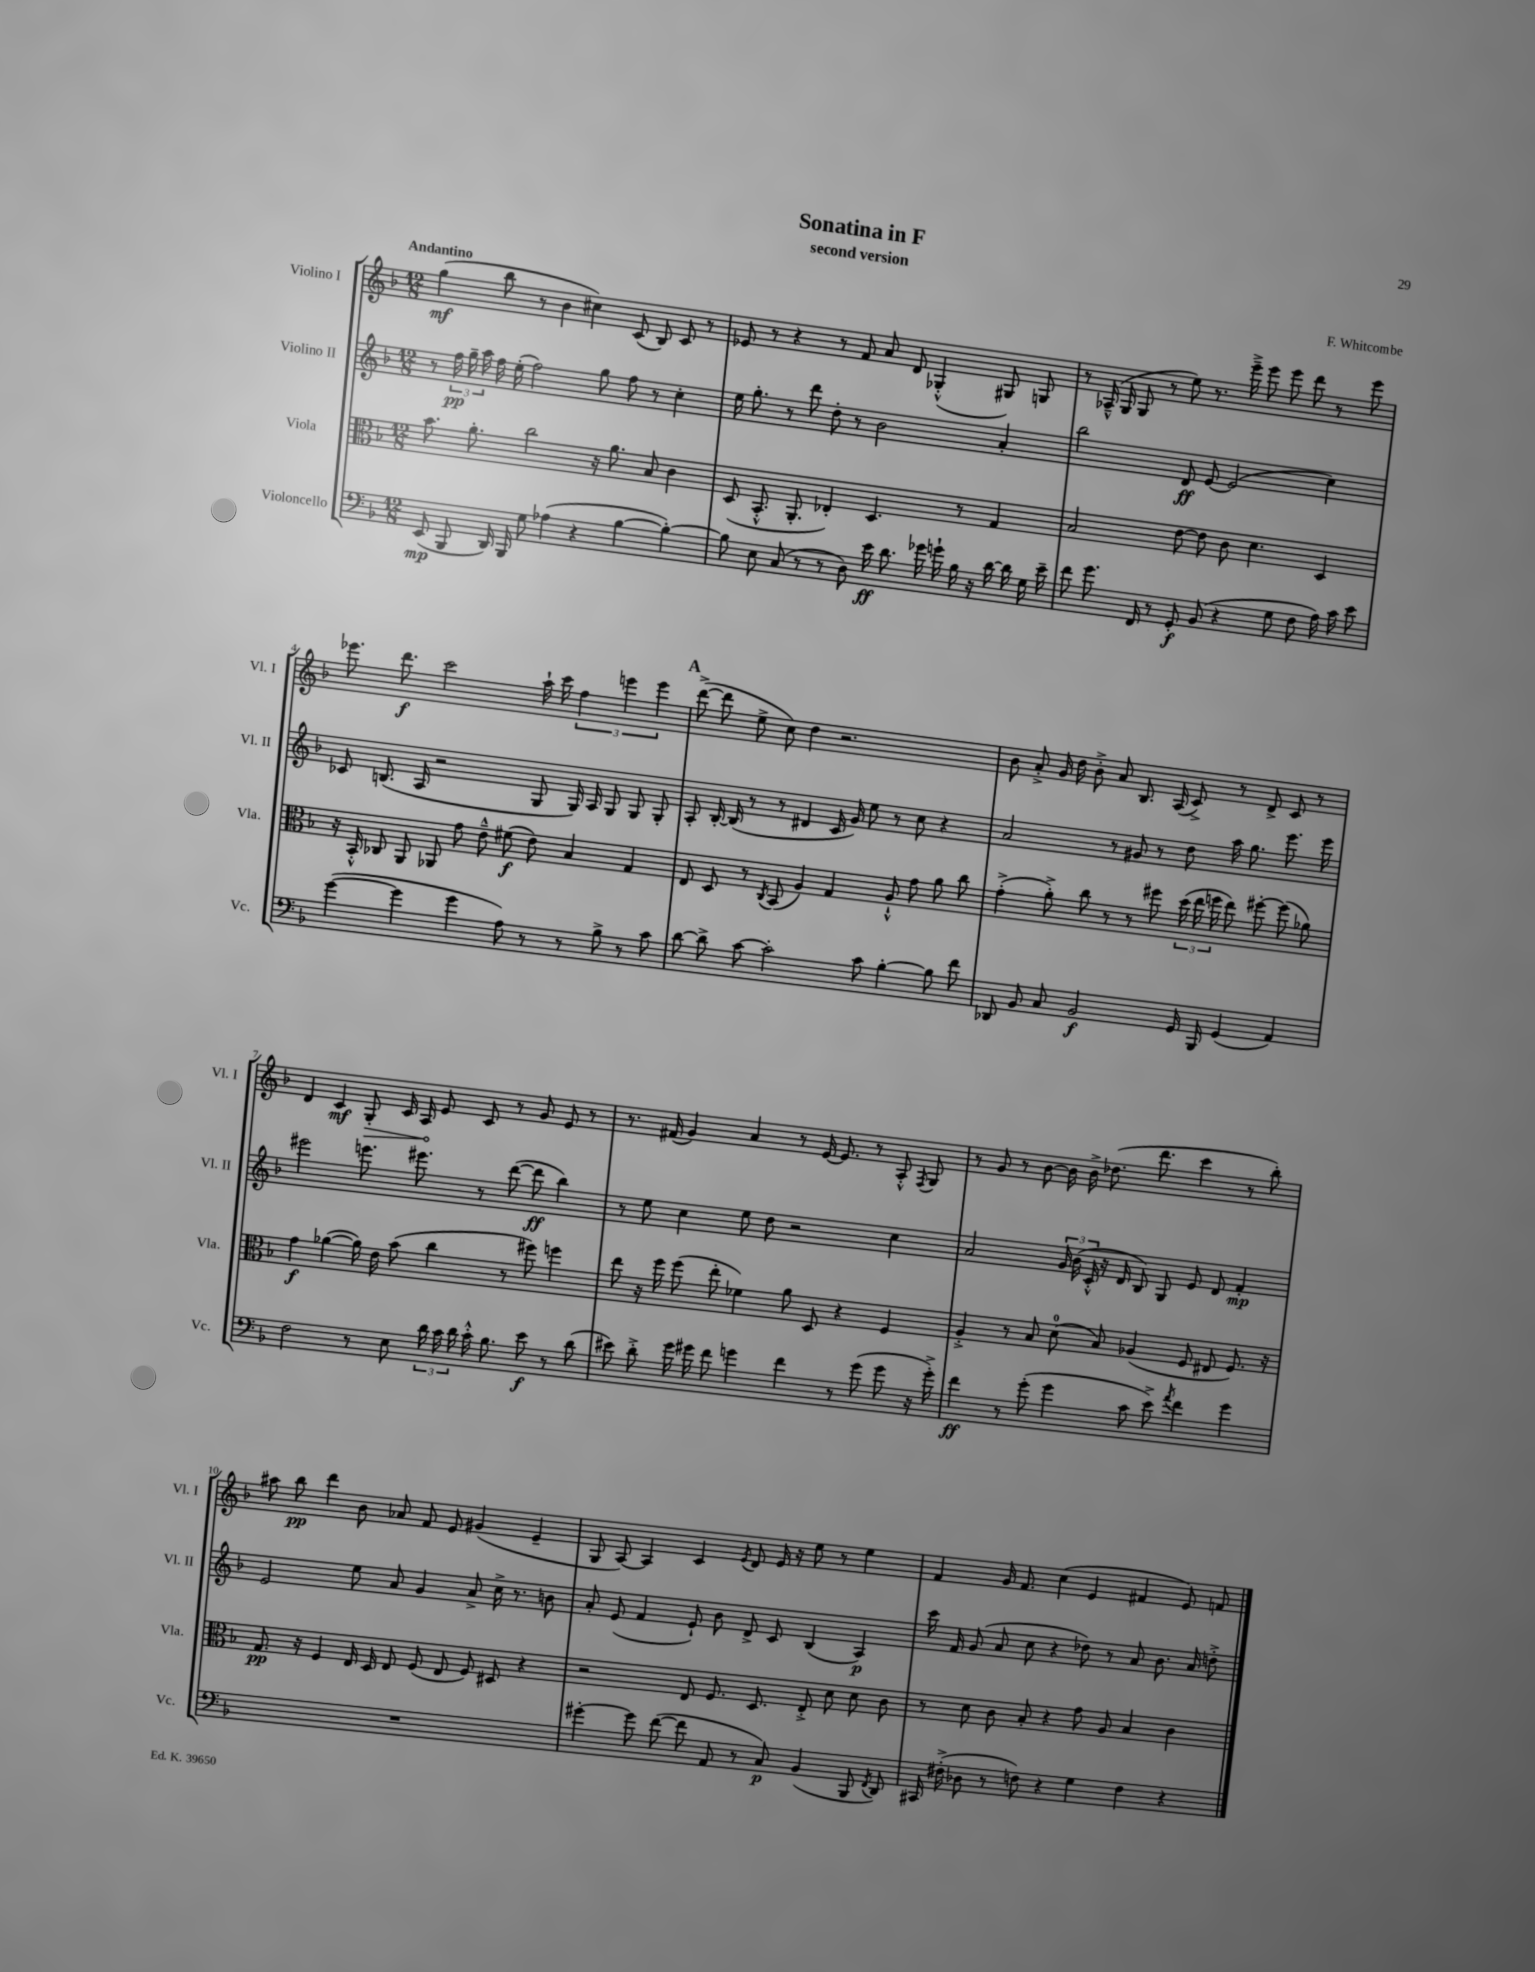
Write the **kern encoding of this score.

**kern	**kern	**kern	**kern
*staff4	*staff3	*staff2	*staff1
*clefF4	*clefC3	*clefG2	*clefG2
*k[b-]	*k[b-]	*k[b-]	*k[b-]
*M12/8	*M12/8	*M12/8	*M12/8
(8EE/	8.b-\	8r	(4gg\
8BBB-/	.	24ff\	.
.	.	24gg~\	.
.	8.a'\	.	.
.	.	24aa\	.
16DD/)	.	16ff\	8bb-\
16BBB-/	.	(16ee'\	.
8G\	2cc\	2ff\)	8r
(4A-\	.	.	4b-\
4r	.	.	4cc#\)
.	16r	8gg\	.
.	8.a\	.	.
[4B-\	.	8ff\	(8c/
.	8B-/	8r	8B-/)
4B-'\_)	4c\	4cc'\	8c/
.	.	.	8r
=	=	=	=
8B-\]	(8D/	16ee\	8e-/
.	.	8.gg'\	.
8E\	8.BB-'^^/	.	8r
(8C/	.	8r	4r
.	8.AA'/	.	.
8r	.	8ddd\	.
8r	4E-'/)	8dd'\	8r
8D\)	.	8r	8f/
16e\	4.D/	2b-\	8a/
8.d\	.	.	.
.	.	.	8d/
16g-\	.	.	(4G-'^^/
16g`\	.	.	.
16B-\	8r	.	.
16r	.	.	.
[16d\	4G/	4a'/	8G#/)
16d\]	.	.	.
16G\	.	.	8G/
16e~\	.	.	.
=	=	=	=
8f\	2B-/	2bb-\	8r
8.g\	.	.	(16A-~^^/
.	.	.	16G/
.	.	.	8G/
16FF/	.	.	.
8r	.	.	8r
8GG'/	[8e\	8d/	8ee\)
(8BB-/	8e\]	[8e/	8.r
4r	8c\	(2e/]	.
.	.	.	16eee~^\
.	4.d\	.	8eee\
8G\	.	.	8eee\
8F\	.	.	8ddd\
16A\)	4D/	4cc\)	8r
16c\	.	.	.
8e\	.	.	8eee\
=	=	=	=
([4g\	16r	8c-/	8.eee-\
.	16BB-'^^/	.	.
.	8C-/	(8.B/	.
.	.	.	8.ddd\
4g\]	8AA/	.	.
.	.	16A/	.
.	8AA-/	2r	2ccc\
4g\	8g\	.	.
.	8e~^^\	.	.
8A\)	(8f#\	.	.
8r	8e\)	8G/	16aa`\
.	.	.	16ccc\
8r	4B-/	16G/)	6ff\
.	.	16A/	.
8B-^\	.	8G/	.
.	.	.	6eee\
8r	4G/	8G/	.
.	.	.	6eee\
8c\	.	8G'/	.
=	=	=	=
[8d\	8E/	8A'/	([8ddd^\
8d^\]	8D/	[16B-'/	8ddd\]
.	.	(16B-/]	.
[8c\	8r	8r	8ee^\
.	8qC/	.	.
2c'\]	(8BB-/	8r	8cc\)
.	4A/)	4d#/	4dd\
.	4G/	16c/	2.r
.	.	16g/)	.
8c\	.	8ee\	.
[4B-'\	8A`^^/	8r	.
.	8g\	8cc\	.
8B-\]	8a\	4r	.
8f\	8cc\	.	.
=	=	=	=
8DD-/	(4g'^\	2a/	8b-\
8BB-/	.	.	8a'^/
8C/	8a'^\)	.	16g/
.	.	.	16dd\
2BB-/	8cc\	.	8b-'^\
.	8r	8r	8a/
.	8r	8g#/	8.B-/
.	8ff#\	8r	.
.	.	.	(16A/
16GG/	(24dd\	8dd\	8c^/)
.	24ee\	.	.
16BBB-/	.	.	.
.	24ff\	.	.
(4GG/	8ee\)	16aa\	8r
.	.	8.gg\	.
.	[8ff#'\	.	8d^/
4AA/)	(8ff#\]	8.eee\	8c/
.	8a-\)	.	8r
.	.	16eee\	.
=	=	=	=
2F\	4g\	2eee#\	4d/
.	([4a-\	.	4c/
8r	16a-\])	8.eee\	8G'/
.	16e\	.	.
8E\	(8b-\	.	16c/
.	.	8.eee#\	16A/
24d\	4cc\	.	8e/
24c\	.	.	.
24d\	.	.	.
16c'^^\	.	8r	8c/
8.B-\	.	.	.
.	8r	([8ddd\	8r
8e\	8ff#\)	8ddd\]	8g/
8r	4ff\	4bb-\)	8e/
(8d\	.	.	8r
=	=	=	=
8e#\)	8ee\	8r	8.r
8d'^\	16r	8ee\	.
.	16ff\	.	(16f#/
16g\	(8ff\	4cc\	4g/)
16g#\	.	.	.
8f\	8ee'\	.	.
4g\	4f-\)	8ee\	4a/
.	.	8dd\	.
4f\	8a\	2r	8r
.	8D/	.	[16e/
.	.	.	8.e/]
8r	4r	.	.
(8g\	.	.	8r
8g\	4F/	4cc\	8A'^^/
.	.	.	8qF/
16r	.	.	8G/
16g'^\)	.	.	.
=	=	=	=
4f\	4A'^/	2a/	8r
.	.	.	8g/
8r	8r	.	8r
(8g'\	8B-/	.	[8b-\
4g\	(8d\	24g/	16b-\]
.	.	(24b-\	.
.	.	.	16b-^\
.	.	24c'^^/	.
.	8B-/)	16r	(8.dd-\
.	.	16d/	.
8c\	(4A-/	8B-/)	.
.	.	.	8.ddd\
8e^\)	.	8G/	.
8qa/	.	.	.
4f\	8F/	8e/	4ccc\
.	8E#/	8d/	.
4g\	8.F/)	4f'/	8r
.	.	.	8bb-'\)
.	16r	.	.
=	=	=	=
1.r	8.G/	2e/	8aa#\
.	.	.	8bb-\
.	16r	.	.
.	4F/	.	4ddd\
.	16E/	8ee\	8b-\
.	16D/	.	.
.	8E/	8a/	8a-/
.	(8F/	4g/	8f/
.	8E/	.	8e/
.	8F/)	8a^/	(4g#/
.	8D#/	16cc^\	.
.	.	8.r	.
.	4r	.	4e~/
.	.	8b\	.
=	=	=	=
[4g#'\	2r	8a'/	8G/
.	.	(8e/	[8A/)
8g#\]	.	4f/	4A/]
([8f\	.	.	.
8f\]	8E/	8e`/)	4c/
8AA/	8.F/	8b-\	.
.	.	.	8qe/
8r	.	8d^/	8d/
.	8.D/	.	.
8C/)	.	8c/	16e/
.	.	.	16r
(4BB-/	8E'^/	(4B-/	8ee\
.	8d\	.	8r
8BBB-/	8d\	4A/)	4ee\
8qFF/	.	.	.
8DD/)	8c\	.	.
=	=	=	=
16CC#/	8r	16ccc\	4f/
(16F#'^\	.	16f/	.
8D-\	8d\	(8g/	.
8r	8c\	8a/	16g/
.	.	.	8.f/
8F\)	8B-'/	8cc\	.
4r	4r	4r	(4cc\
4G\	8g\	8dd-\)	4e/
.	8A/	8r	.
4F\	4B-/	8a/	4f#/
.	.	8.b-\	.
4r	4c\	.	8e/)
.	.	16a/	.
.	.	8dd'^\	8f/
==	==	==	==
*-	*-	*-	*-
